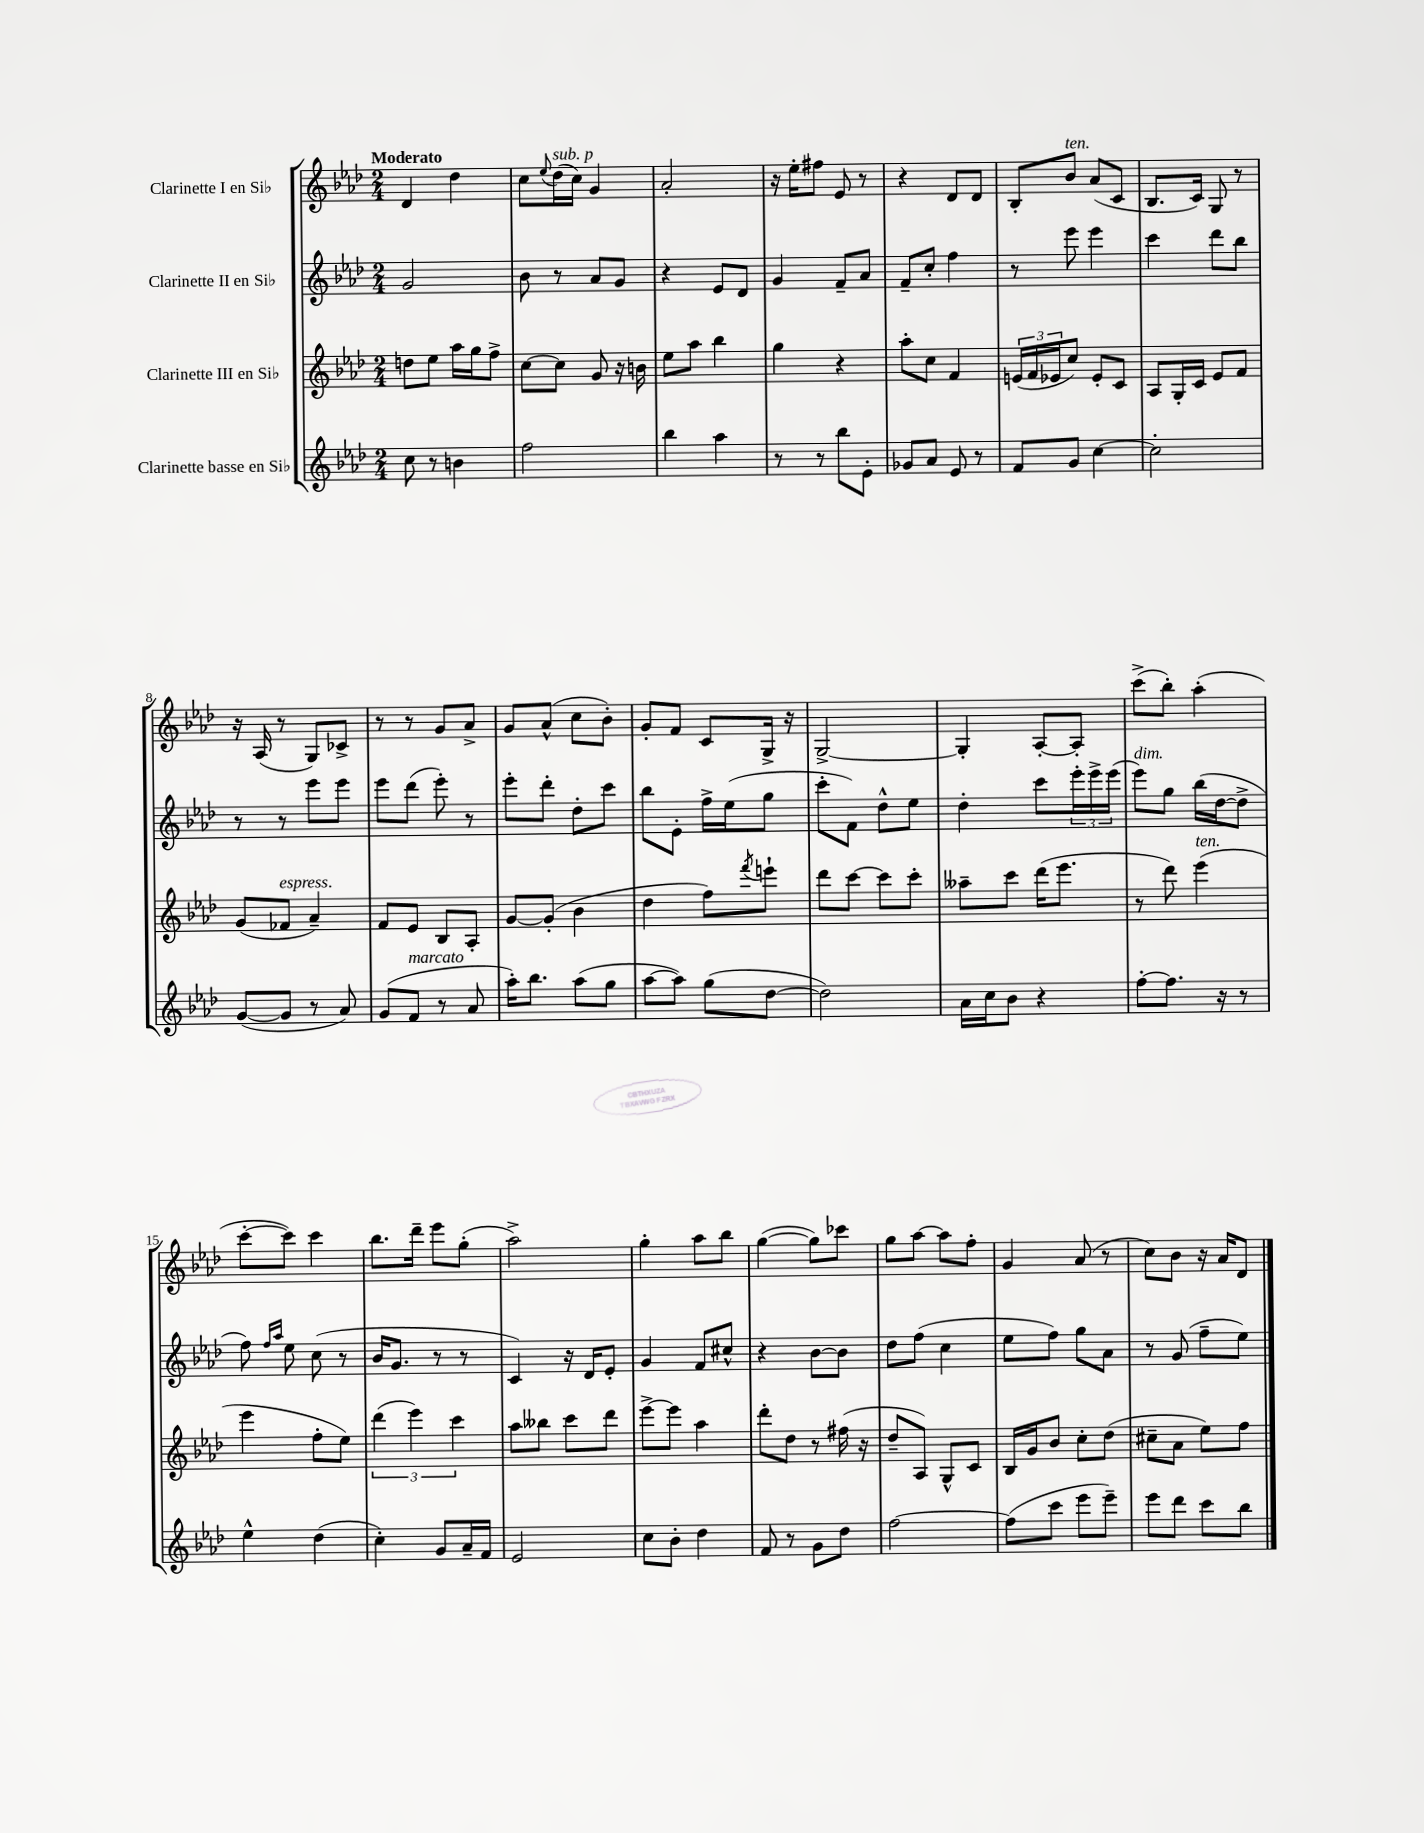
<<
\new StaffGroup <<
\new Staff = "s0" \with { instrumentName = "Clarinette I en Sib" } {
    \clef treble \key aes \major \numericTimeSignature \time 2/4 \tempo "Moderato"
    des'4 des''4 |
    c''8 \appoggiatura { ees''8 } des''16^\markup { \italic "sub. p" }( c''16) g'4 |
    aes'2-. |
    r16 ees''16-. fis''8 ees'8 r8 |
    r4 des'8 des'8 |
    bes8-. bes'8^\markup { \italic "ten." } aes'8( c'8 |
    bes8. c'16) g8 r8 |
    r16 aes16( r8 g8) ces'8-> |
    r8 r8 g'8 aes'8-> |
    g'8 aes'8-^( c''8 bes'8-.) |
    g'8-. f'8 c'8 g16-> r16 |
    g2~-> |
    g4-. aes8~-. aes8-. |
    c'''8->( bes''8-.) aes''4-.( |
    c'''8~-. c'''8) c'''4 |
    bes''8. des'''16-- ees'''8 g''8-.( |
    aes''2->) |
    g''4-. aes''8 bes''8 |
    g''4~( g''8) ces'''8 |
    g''8 aes''8~ aes''8 f''8-. |
    g'4 aes'8( r8 |
    c''8) bes'8 r16 aes'16 des'8 \bar "|." |
}
\new Staff = "s1" \with { instrumentName = "Clarinette II en Sib" } {
    \clef treble \key aes \major \numericTimeSignature \time 2/4
    g'2 |
    bes'8 r8 aes'8 g'8 |
    r4 ees'8 des'8 |
    g'4 f'8-- aes'8 |
    f'8-- c''8-. f''4 |
    r8 ees'''8 ees'''4 |
    c'''4 des'''8 bes''8 |
    r8 r8 ees'''8 ees'''8 |
    ees'''8 des'''8( ees'''8-.) r8 |
    ees'''8-. des'''8-. des''8-. c'''8 |
    bes''8 ees'8-. f''16-> ees''16( g''8 |
    c'''8-. f'8) des''8-^ ees''8 |
    des''4-. c'''8 \tuplet 3/2 { ees'''16-. ees'''16-> ees'''16( } |
    ees'''8^\markup { \italic "dim." }) g''8 bes''16( des''16~ des''8-> |
    f''8) \grace { f''16 aes''16 } ees''8 c''8( r8 |
    bes'16 g'8. r8 r8 |
    c'4) r16 des'16 ees'8-. |
    g'4 f'8 cis''8-^ |
    r4 bes'8~ bes'8 |
    des''8 f''8( c''4 |
    ees''8 f''8) g''8 aes'8 |
    r8 g'8( f''8-- ees''8) \bar "|." |
}
\new Staff = "s2" \with { instrumentName = "Clarinette III en Sib" } {
    \clef treble \key aes \major \numericTimeSignature \time 2/4
    d''8 ees''8 aes''16 g''16 f''8-> |
    c''8~ c''8 g'8 r16 b'16 |
    ees''8 aes''8 bes''4 |
    g''4 r4 |
    aes''8-. c''8 f'4 |
    \tuplet 3/2 { e'16( f'16 ees'16 } c''8) ees'8-. c'8 |
    aes8 g16-. c'16 ees'8 f'8 |
    g'8( fes'8^\markup { \italic "espress." } aes'4--) |
    f'8 ees'8 bes8 aes8-. |
    g'8~ g'8-.( bes'4 |
    des''4 f''8) \acciaccatura { f'''8 } e'''8-! |
    des'''8 c'''8~ c'''8 c'''8-. |
    aeses''8-- c'''8 des'''16( ees'''8. |
    r8 des'''8) ees'''4^\markup { \italic "ten." }( |
    ees'''4 f''8-. ees''8) |
    \tuplet 3/2 { des'''4( ees'''4) c'''4 } |
    aes''8 beses''8 c'''8 des'''8 |
    ees'''8~-> ees'''8 aes''4 |
    des'''8-. des''8 r8 fis''16( r16 |
    des''8-- aes8) g8-^ c'8 |
    bes16 g'16 bes'8 c''8-. des''8( |
    cis''8-- aes'8 ees''8) f''8 \bar "|." |
}
\new Staff = "s3" \with { instrumentName = "Clarinette basse en Sib" } {
    \clef treble \key aes \major \numericTimeSignature \time 2/4
    c''8 r8 b'4 |
    f''2 |
    bes''4 aes''4 |
    r8 r8 bes''8 ees'8-. |
    ges'8 aes'8 ees'8 r8 |
    f'8 g'8 c''4~ |
    c''2-. |
    g'8~( g'8 r8 aes'8) |
    g'8( f'8^\markup { \italic "marcato" } r8 aes'8 |
    aes''16-.) bes''8. aes''8( g''8 |
    aes''8~ aes''8) g''8( des''8~ |
    des''2) |
    aes'16 c''16 bes'8 r4 |
    f''8~-. f''8. r16 r8 |
    ees''4-^ des''4( |
    c''4-.) g'8 aes'16-- f'16 |
    ees'2 |
    c''8 bes'8-. des''4 |
    f'8 r8 g'8 des''8 |
    f''2~ |
    f''8( c'''8 ees'''8 ees'''8--) |
    ees'''8 des'''8 c'''8 bes''8 \bar "|." |
}
>>
>>
